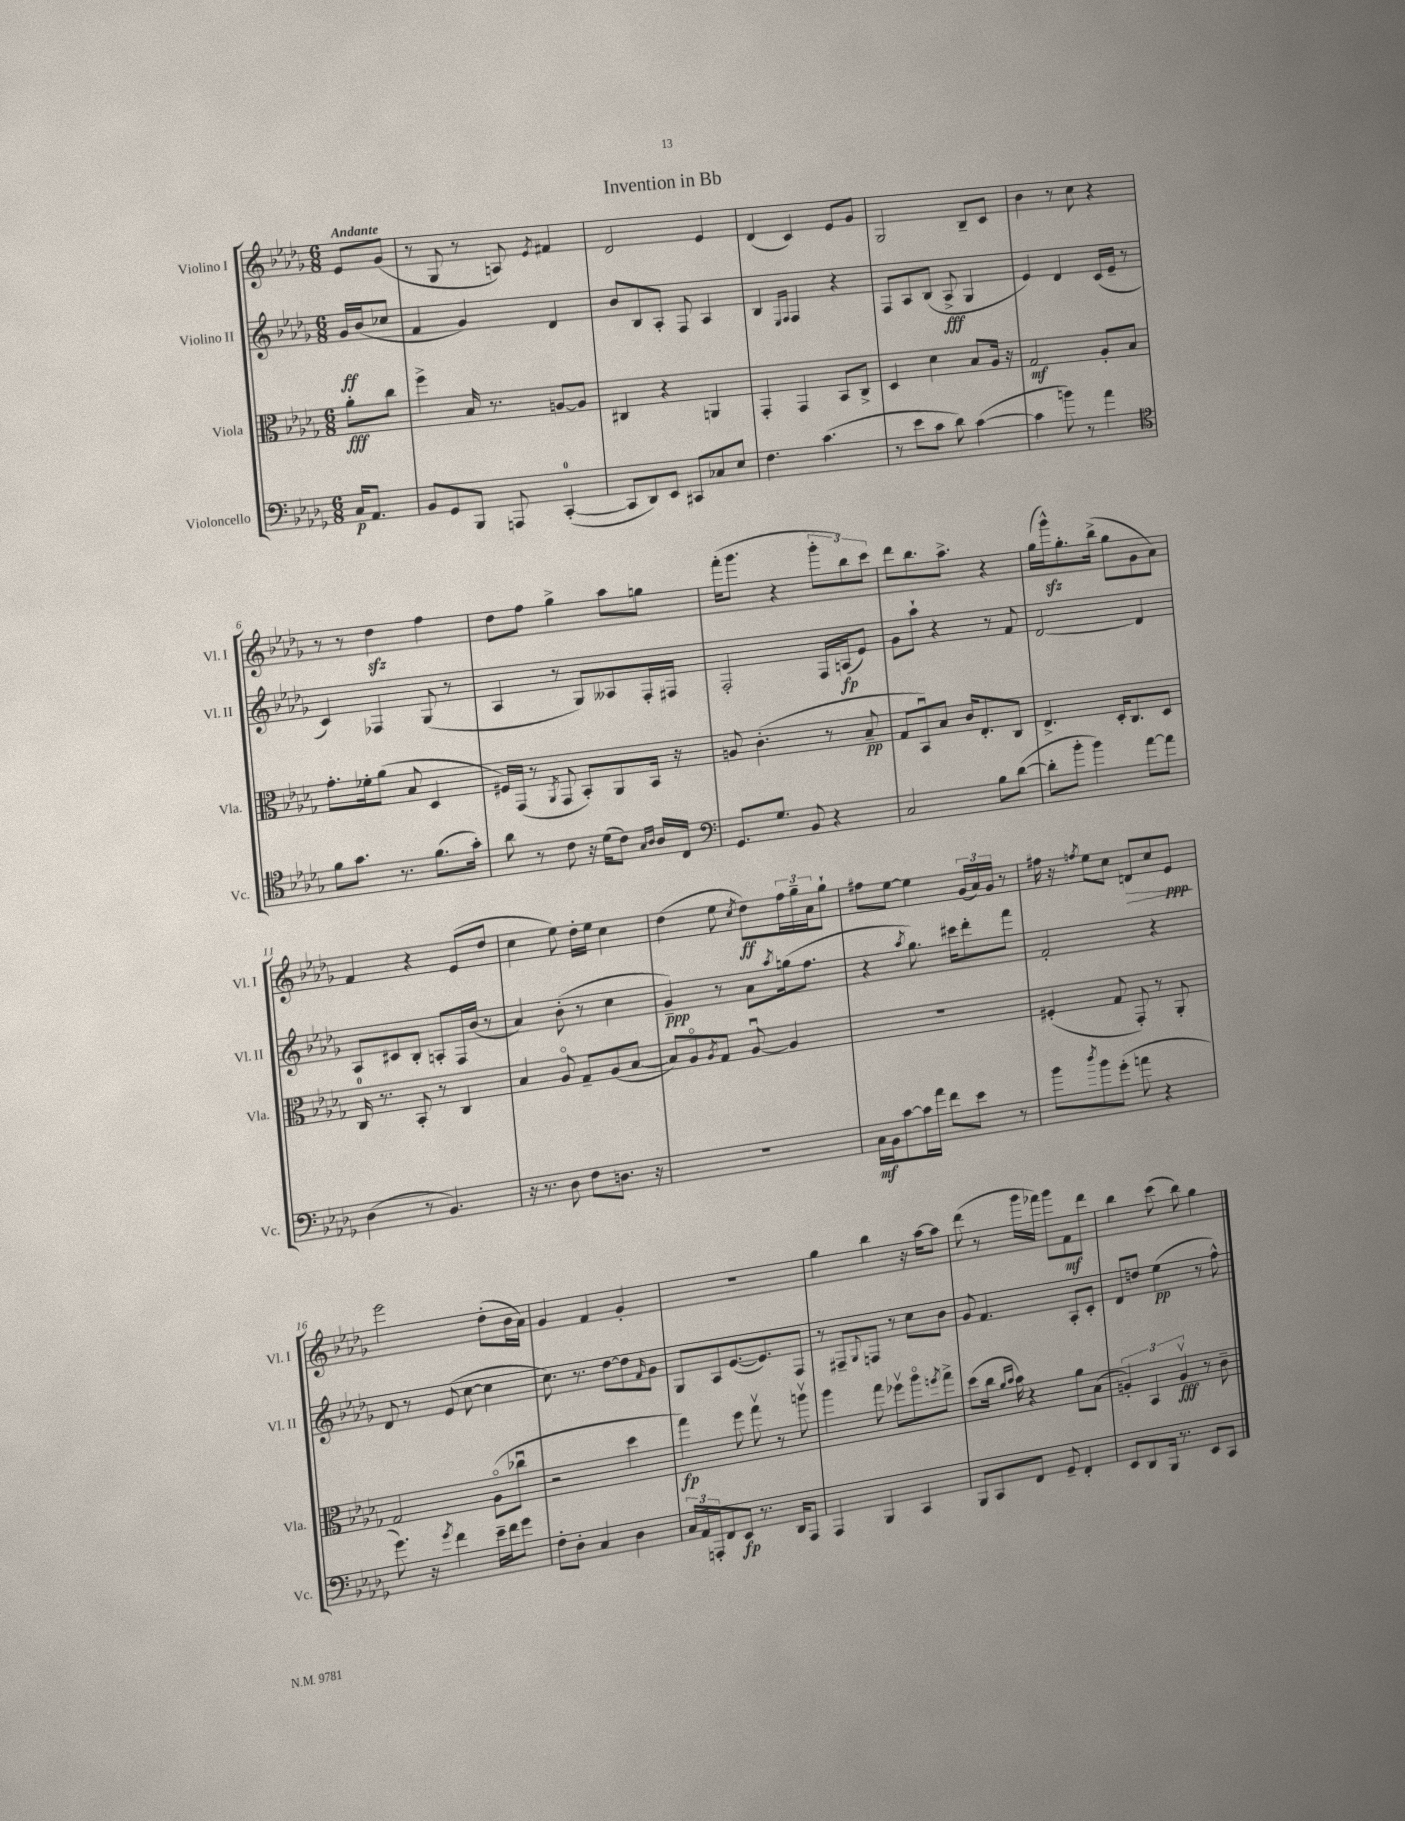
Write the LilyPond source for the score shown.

\header { title = "Invention in Bb" }
<<
\new StaffGroup <<
\new Staff = "s0" \with { instrumentName = "Violino I" shortInstrumentName = "Vl. I" } {
    \clef treble \key des \major \numericTimeSignature \time 6/8 \partial 4 \tempo "Andante"
    ees'8 ges'8( |
    r8 ges8 r8 a8) \acciaccatura { ees'8 } fis'4 |
    des'2 ees'4 |
    des'4( c'4) ees'8 ges'8 |
    ges2 bes8-- c'8 |
    bes'4 r8 c''8 r4 |
    r8 r8 des''4\sfz f''4 |
    des''8 f''8 ges''4-> aes''8 g''8 |
    f'''16-.( ges'''8. r4 \tuplet 3/2 { ges'''8-. bes''8) c'''8 } |
    des'''8 bes''8. aes''8.-> r4 |
    ges''16( ges'''16-^\sfz) ges''8.-. bes''16->( ges''8 ges'8 aes'8) |
    f'4 r4 ees'8( des''8 |
    c''4 ees''8) des''16-. ees''16 c''4 |
    des''4( ees''8 \acciaccatura { c''8 } des''8\ff) \tuplet 3/2 { f''16 ges''16-- aes'16 } ges''8-! |
    fis''8 ees''8~ ees''4 \tuplet 3/2 { ges'16( aes'16) ges'16 } r8 |
    fis''16 r16 \acciaccatura { f''8 } ees''8 c''8 d'8\> c''8 ees'8\ppp\! |
    ees'''2 des''8-.( bes'16 aes'16) |
    ges'4 f'4 ges'4-. |
    R2. |
    ges''4 bes''4 r16 aes''16~ aes''8 |
    des'''8( r8 ges'''16 fes'''16) ges'''8 f'8\mf des'''8 |
    bes''4 c'''8( bes''8) ges''4 \bar "|." |
}
\new Staff = "s1" \with { instrumentName = "Violino II" shortInstrumentName = "Vl. II" } {
    \clef treble \key des \major \numericTimeSignature \time 6/8 \partial 4
    ges'16\ff bes'16( ces''8 |
    f'4 ges'4) des'4 |
    bes'8 bes8 aes8-. f8 aes4 |
    bes4 \grace { ees16 f16 } f4 r4 |
    f8 aes8 bes8( aes8->\fff ges4 |
    ees'4) des'4 c'16( ees'16-- r8 |
    c'4) fes4 ges8( r8 |
    aes4 r8 ges8) aeses8 f16-. fis16 |
    f2-. f16 a16\fp( ees'8) |
    ges'8 aes''8-! r4 r8 f'8 |
    des'2~ des'4 |
    aes8 cis'8 bes8-. a8-. f16 bes'16( r8 |
    aes'4) bes'8-.( r8 c''4 |
    ges'4--\ppp) r8 aes'8 \acciaccatura { aes''8 } g''16( f''8. |
    r4 \acciaccatura { aes''8 } ges''8.) cis'''16 des'''8-. f'''8 |
    f'2-. r4 |
    des'8 r8 ees'8( c''8~ c''4 |
    c''8.) r8. des''8~ des''8 \grace { f'16 } ges'8 |
    ges8 aes8 ees'8.~( ees'8.) f8 |
    r8 fis8-- \appoggiatura { ges8 } f8 r8 c''8 bes'8 |
    ges'8 f'4. aes8-. c'8-. |
    des'8 d''8 ees''4\pp( r8 f''8-^) \bar "|." |
}
\new Staff = "s2" \with { instrumentName = "Viola" shortInstrumentName = "Vla." } {
    \clef alto \key des \major \numericTimeSignature \time 6/8 \partial 4
    aes'8-.\fff c''8 |
    f''4-> bes16 r8. a8~ a8 |
    cis4 r4 a,4 |
    ges,4-. ges,4 bes,8 c8-> |
    des4 des'4 bes8 aes16 r16 |
    ges2\mf aes8-. bes8 |
    ges'8.-. fes'16-. aes'8( bes8 des4 |
    fis16) ges,16( r8 \acciaccatura { aes,8 } ges,8 bes,8-.) aes,8 bes,16 r16 |
    a8 c'4.-.( r8 bes8--\pp |
    ges8 bes,8\downbow) bes8 c'16 ees8.-. c8 |
    ees4.-> des16-. c8. des8 |
    c16-0 r8. bes,8-. r8 c4 |
    bes4 aes8\flageolet ges8-- aes8( bes8~ |
    bes8) aes8\flageolet \acciaccatura { aes8 } ges8 aes8~\downbow aes4 |
    R2. |
    fis4-.( ges8 ges,8-.) r8 aes,8-. |
    ges2 aes8\flageolet( ces''8\downbow |
    r2 des''4 |
    ges''4\fp) f''8 ges''8\upbow r8 a''8\upbow |
    aes''4 ges''8 fes''8\upbow aes''8\flageolet \acciaccatura { f''8 } ges''8-> |
    des''8( c''16 \grace { aes'16 bes'16 } bes'16) r4 aes'8 bes8( |
    \tuplet 3/2 { a4-.) bes,4 a4\upbow\fff } r8 c'8-- \bar "|." |
}
\new Staff = "s3" \with { instrumentName = "Violoncello" shortInstrumentName = "Vc." } {
    \clef bass \key des \major \numericTimeSignature \time 6/8 \partial 4
    c16\p aes,8. |
    bes,8 ges,8 bes,,8 a,,8 c,4-0~-.( |
    c,8 des,8) ees,8 cis,8 ces8 ees8 |
    f4. c'4.( |
    r8 ees'8 c'8 des'8) c'4~( |
    c'4 b'8) r8 aes'4 |
    \clef tenor f'8 ges'8. r8. f'8.( ges'16-.) |
    aes'8 r8 c'8 r16 des'16( c'8) \grace { ges16 aes16 } aes16 c16 |
    \clef bass ges,8. ges8. bes,8 r4 |
    c2 bes8 des'8~( |
    des'8-. bes'8-. bes'4) aes'8~ aes'8 |
    des4( r8 bes,4.) |
    r16 r8. des8 f8 d8. r16 |
    R2. |
    c16\mf bes,16 c'8~ c'16 aes'16 f'8 ees'8 r8 |
    bes'8 \acciaccatura { des''8 } bes'8 ges'8-.( a'8 r4 |
    ges'8.) r16 \acciaccatura { ges'8 } f'4 ees'16-- f'16 ges'8 |
    f8-. des8-. c4 des4 |
    \tuplet 3/2 { c16 aes,16 a,,16-. } f,8 ees,8\fp r8. des,16 a,,8 |
    aes,,4 bes,,4 c,4 |
    bes,,8 c,8 f,8 ges,8-- f,4-. |
    ees,8 des,8 bes,,16 r8. ees,8 c,8 \bar "|." |
}
>>
>>
